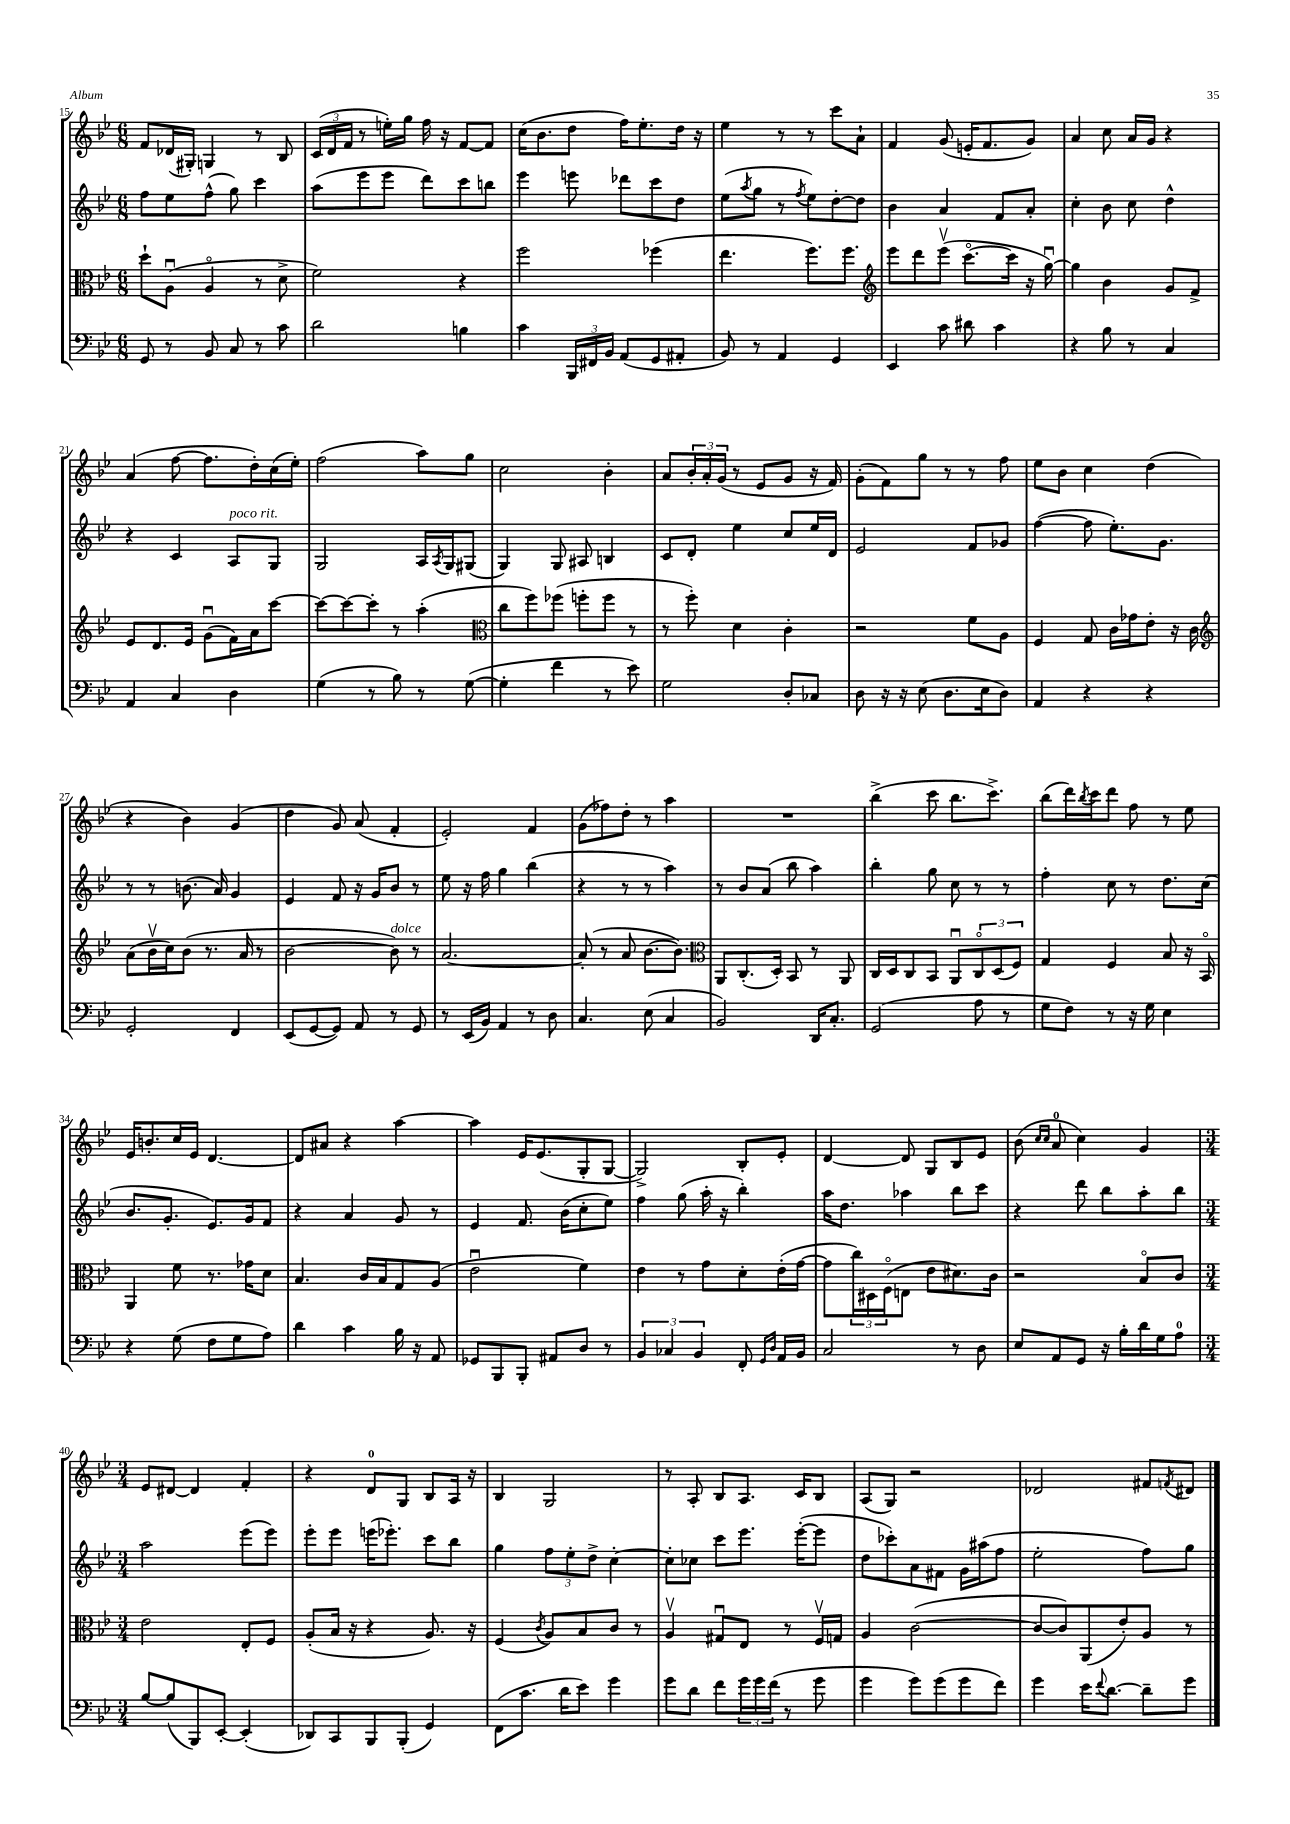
<<
\new StaffGroup <<
\new Staff = "s0" {
    \clef treble \key bes \major \numericTimeSignature \time 6/8
    f'8 des'16( gis16-.) g4 r8 bes8 |
    \tuplet 3/2 { c'16( d'16 f'16 } r8 e''16-.) g''16 f''16 r16 f'8~ f'8 |
    c''16( bes'8. d''8 f''16) ees''8.-. d''16 r16 |
    ees''4 r8 r8 c'''8 a'8-! |
    f'4 g'8( e'16-. f'8. g'8) |
    a'4 c''8 a'16 g'16 r4 |
    a'4( f''8~ f''8. d''16-.) c''16( ees''16-.) |
    f''2( a''8) g''8 |
    c''2 bes'4-. |
    a'8 \tuplet 3/2 { bes'16-. a'16-. g'16( } r8 ees'8 g'8 r16 f'16) |
    g'8-.( f'8) g''8 r8 r8 f''8 |
    ees''8 bes'8 c''4 d''4( |
    r4 bes'4) g'4( |
    d''4 g'8) a'8( f'4-. |
    ees'2-.) f'4 |
    g'8( fes''8) d''8-. r8 a''4 |
    R2. |
    bes''4->( c'''8 bes''8. c'''8.->) |
    bes''8( d'''16) \acciaccatura { bes''8 } c'''16 d'''8 f''8 r8 ees''8 |
    ees'16 b'8.-. c''16 ees'16 d'4.~ |
    d'8 ais'8 r4 a''4~ |
    a''4 ees'16 ees'8.( g8-. g8~ |
    g2->) bes8-. ees'8-. |
    d'4~ d'8 g8 bes8 ees'8 |
    bes'8( \grace { c''16 c''16 } a'8-0 c''4) g'4 |
    \numericTimeSignature \time 3/4 ees'8 dis'8~ dis'4 f'4-. |
    r4 d'8-0 g8 bes8 a16 r16 |
    bes4 g2 |
    r8 a8-. bes8 a8. c'16 bes8 |
    a8( g8) r2 |
    des'2 fis'8 \acciaccatura { f'8 } dis'8 \bar "|." |
}
\new Staff = "s1" {
    \clef treble \key bes \major \numericTimeSignature \time 6/8
    f''8 ees''8 f''8-^( g''8) c'''4 |
    a''8( ees'''8 ees'''8 d'''8) c'''8 b''8 |
    ees'''4 e'''8 des'''8 c'''8 d''8 |
    ees''8( \acciaccatura { a''8 } g''8 r8 \acciaccatura { f''8 } ees''8) d''8~-. d''8 |
    bes'4 a'4 f'8 a'8-. |
    c''4-. bes'8 c''8 d''4-^ |
    r4 c'4 a8^\markup { \italic "poco rit." } g8 |
    g2 a16 \acciaccatura { a8 } g16 gis8( |
    g4) g8 ais8 b4 |
    c'8 d'8-. ees''4 c''8 ees''16 d'16 |
    ees'2 f'8 ges'8 |
    f''4~( f''8 ees''8.-.) g'8. |
    r8 r8 b'8.( a'16) g'4 |
    ees'4 f'8 r16 g'16 bes'8 r8 |
    ees''8 r16 f''16 g''4 bes''4( |
    r4 r8 r8 a''4) |
    r8 bes'8 a'8( bes''8 a''4) |
    bes''4-. g''8 c''8 r8 r8 |
    f''4-. c''8 r8 d''8. c''16( |
    bes'8. g'8.-. ees'8.) g'16 f'8 |
    r4 a'4 g'8 r8 |
    ees'4 f'8. bes'16( c''8-. ees''8) |
    f''4 g''8( a''16-. r16 bes''4-.) |
    a''16 d''8. aes''4 bes''8 c'''8 |
    r4 d'''8 bes''8 a''8-. bes''8 |
    \numericTimeSignature \time 3/4 a''2 ees'''8( ees'''8) |
    ees'''8-. ees'''8 e'''16( ees'''8.-.) c'''8 bes''8 |
    g''4 \tuplet 3/2 { f''8 ees''8-. d''8-> } c''4~-. |
    c''8-. ces''8 c'''8 ees'''8. ees'''16~-.( ees'''8 |
    d''8 ces'''8-.) a'8 fis'8 g'16 ais''16( f''8 |
    ees''2-. f''8) g''8 \bar "|." |
}
\new Staff = "s2" {
    \clef alto \key bes \major \numericTimeSignature \time 6/8
    d''8-! a8\downbow( a4\flageolet r8 d'8-> |
    f'2) r4 |
    f''2 fes''4( |
    ees''4. f''8.) f''8. |
    \clef treble ees'''8 d'''8 ees'''8\upbow( c'''8.~\flageolet c'''16 r16 g''16~\downbow) |
    g''4 bes'4 g'8 f'8-> |
    ees'8 d'8. ees'16 g'8\downbow( f'16) a'16 c'''8~ |
    c'''8~ c'''8~ c'''8-. r8 a''4-.( |
    \clef alto c''8 f''8) fes''8( f''8-. f''8 r8 |
    r8 f''8-.) d'4 c'4-. |
    r2 f'8 a8 |
    f4 g8 c'16 ges'16 ees'8-. r16 c'16 |
    \clef treble a'8( bes'16\upbow c''16) bes'8( r8. a'16 r8 |
    bes'2~ bes'8^\markup { \italic "dolce" }) r8 |
    a'2.~ |
    a'8-.( r8 a'8 bes'8.~ bes'8.) |
    \clef alto a,8 c8.-.( d16-.) bes,8 r8 a,8 |
    c16 d16 c8 bes,8 a,8\downbow \tuplet 3/2 { c8\flageolet d8( f8) } |
    g4 f4 bes8 r16 bes,16\flageolet |
    a,4 f'8 r8. ges'16 d'8 |
    bes4. c'16 bes16 g8 a8( |
    ees'2\downbow f'4) |
    ees'4 r8 g'8 d'8-. ees'16-.( g'16~ |
    g'8 \tuplet 3/2 { c''16) dis16 f16\flageolet( } e8 ees'8 dis'8.) c'16 |
    r2 bes8\flageolet c'8 |
    \numericTimeSignature \time 3/4 ees'2 ees8-. f8 |
    a8-.( bes16 r16 r4 a8.) r16 |
    f4( \acciaccatura { c'8 } a8) bes8 c'8 r8 |
    a4\upbow gis8\downbow ees8 r8 f16\upbow g16 |
    a4 c'2~( |
    c'8~ c'8) a,8( ees'8-.) a8 r8 \bar "|." |
}
\new Staff = "s3" {
    \clef bass \key bes \major \numericTimeSignature \time 6/8
    g,8 r8 bes,8 c8 r8 c'8 |
    d'2 b4 |
    c'4 \tuplet 3/2 { bes,,16 fis,16 bes,16 } a,8( g,8 ais,8-. |
    bes,8) r8 a,4 g,4 |
    ees,4 c'8 dis'8 c'4 |
    r4 bes8 r8 c4 |
    a,4 c4 d4 |
    g4( r8 bes8) r8 g8~( |
    g4-. f'4 r8 ees'8) |
    g2 d8-. ces8 |
    d8 r16 r16 ees8( d8. ees16 d8) |
    a,4 r4 r4 |
    g,2-. f,4 |
    ees,8( g,8~ g,8) a,8 r8 g,8 |
    r8 ees,16( bes,16) a,4 r8 d8 |
    c4. ees8( c4 |
    bes,2) d,16 c8.-. |
    g,2( a8 r8 |
    g8 f8) r8 r16 g16 ees4 |
    r4 g8( f8 g8 a8) |
    d'4 c'4 bes16 r16 a,8 |
    ges,8 bes,,8 bes,,8-. ais,8 d8 r8 |
    \tuplet 3/2 { bes,4 ces4 bes,4 } f,8-. \grace { g,16 d16 } a,16 bes,16 |
    c2 r8 d8 |
    ees8 a,8 g,8 r16 bes16-. d'16 g16 a8-0 |
    \numericTimeSignature \time 3/4 bes8~ bes8( bes,,8) ees,8~-. ees,4-.( |
    des,8) c,8 bes,,8 bes,,8-.( g,4) |
    f,8( c'8. d'16 ees'8) g'4 |
    g'8 d'8 f'8 \tuplet 3/2 { g'16 g'16 f'16( } r8 g'8 |
    g'4 g'8) g'8( g'8 f'8) |
    g'4 ees'16 \appoggiatura { f'8 } d'8.~ d'8-- g'8 \bar "|." |
}
>>
>>
\layout { \context { \Score currentBarNumber = #15 } }
